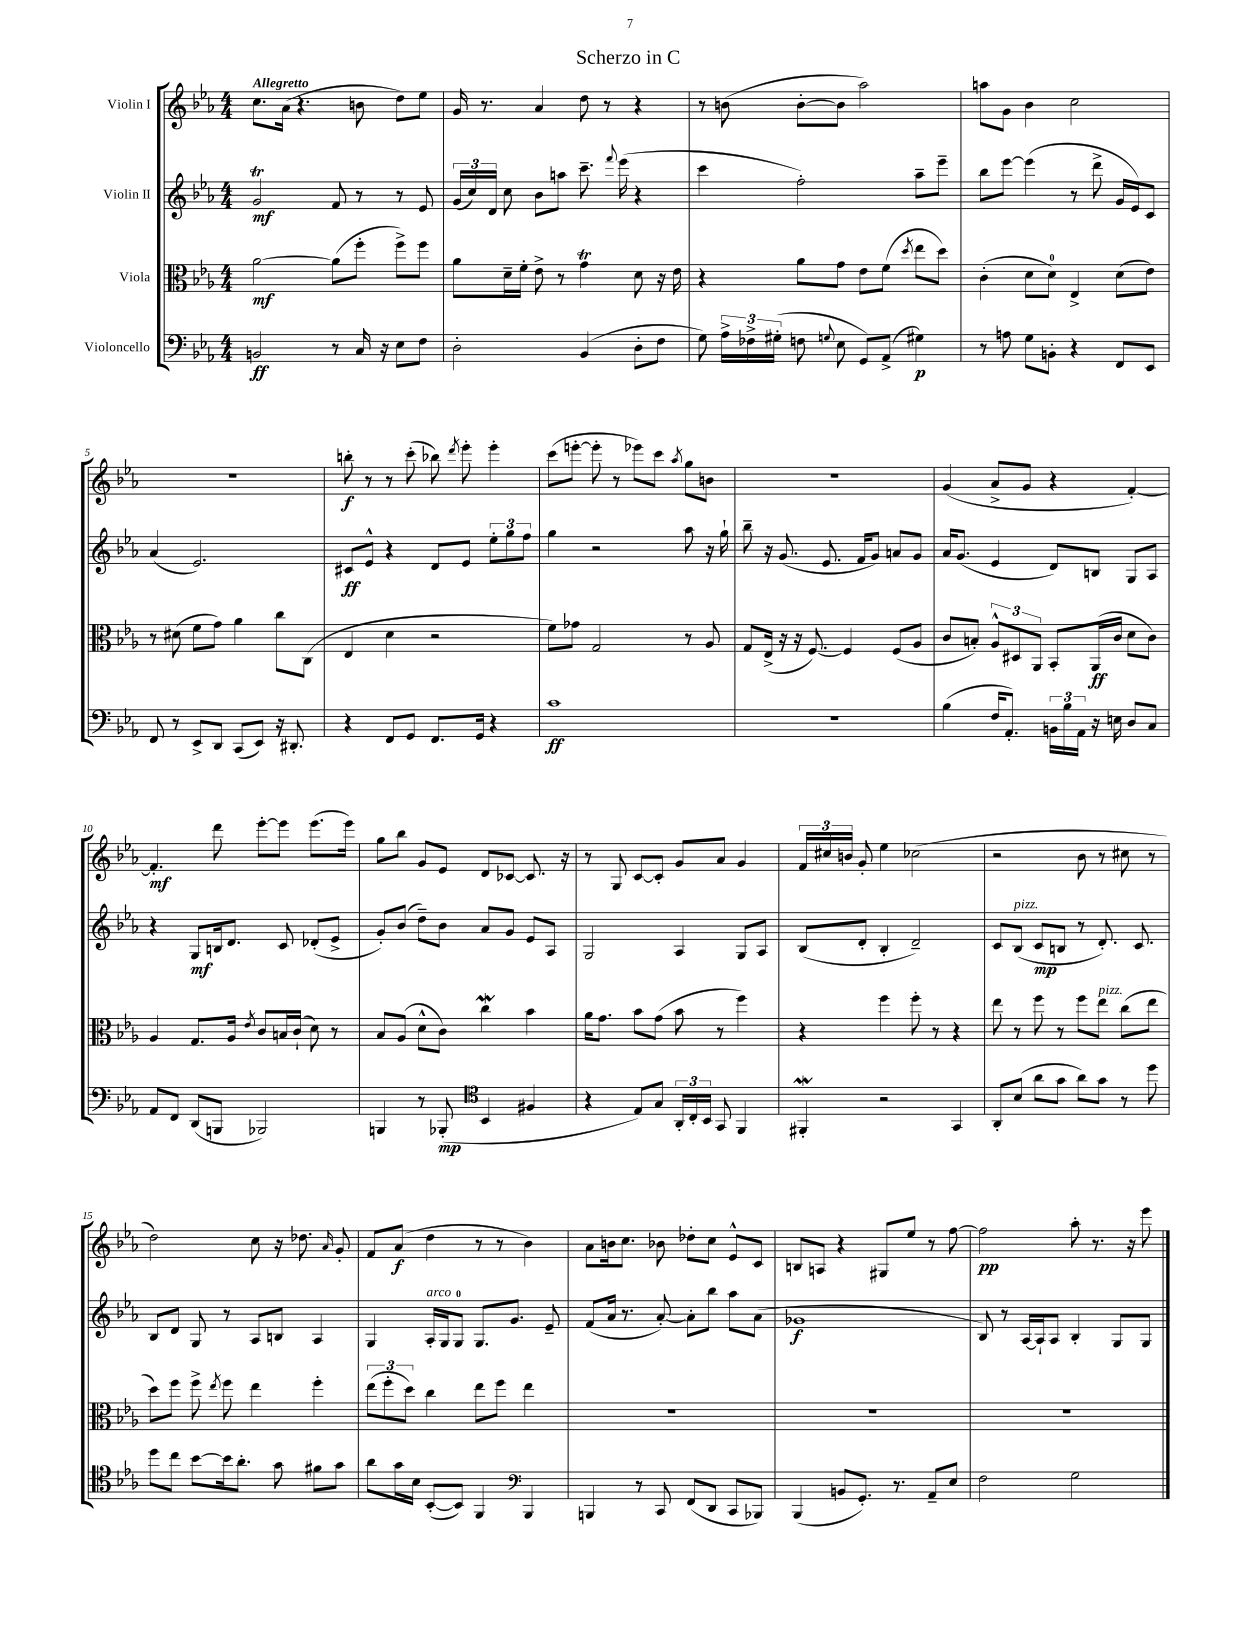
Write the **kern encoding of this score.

**kern	**dynam	**kern	**dynam	**kern	**dynam	**kern	**dynam
*part4	*part4	*part3	*part3	*part2	*part2	*part1	*part1
*staff4	*staff4	*staff3	*staff3	*staff2	*staff2	*staff1	*staff1
*I"Violoncello	*	*I"Viola	*	*I"Violin II	*	*I"Violin I	*
*clefF4	*	*clefC3	*	*clefG2	*	*clefG2	*
*k[b-e-a-]	*	*k[b-e-a-]	*	*k[b-e-a-]	*	*k[b-e-a-]	*
*M4/4	*	*M4/4	*	*M4/4	*	*M4/4	*
=1	=1	=1	=1	=1	=1	=1	=1
!	!	!	!	!	!	!LO:TX:a:B:t=Allegretto	!
2BBn/	ff	[2a-\	mf	2gt/	mf	8.cc\L	.
.	.	.	.	.	.	(16a-\Jk	.
.	.	.	.	.	.	4.r	.
8r	.	(8a-\L]	.	8f/	.	.	.
16C/	.	8ff'\J	.	8r	.	8bn\	.
16r	.	.	.	.	.	.	.
8E-\L	.	8ff^\L)	.	8r	.	8dd\L)	.
8F\J	.	8ff\J	.	8e-/	.	8ee-\J	.
=2	=2	=2	=2	=2	=2	=2	=2
2D'\	.	8a-\L	.	(24g/LL	.	16g/	.
.	.	.	.	24cc/)	.	.	.
.	.	.	.	.	.	8.r	.
.	.	.	.	24d/JJ	.	.	.
.	.	16d~\L	.	8cc\	.	.	.
.	.	16f'\JJ	.	.	.	.	.
.	.	8e-^\	.	8b-\L	.	4a-/	.
.	.	8r	.	8aan\J	.	.	.
(4BB-/	.	4gt\	.	8.ccc~\	.	8dd\	.
.	.	.	.	.	.	8r	.
.	.	.	.	8qqfff/	.	.	.
.	.	.	.	(16eee-\	.	.	.
8D'\L	.	8d\	.	4r	.	4r	.
8F\J	.	16r	.	.	.	.	.
.	.	16e-\	.	.	.	.	.
=3	=3	=3	=3	=3	=3	=3	=3
8G\)	.	4r	.	4ccc\	.	8r	.
24A-^\LL	.	.	.	.	.	(8bn\	.
24F-X^\	.	.	.	.	.	.	.
(24G#X'\JJ	.	.	.	.	.	.	.
8Fn\	.	8a-\L	.	2ff'\)	.	[8b'\L	.
8qqGn/	.	.	.	.	.	.	.
8E-\	.	8g\J	.	.	.	8b\J]	.
8GG/L)	.	8e-\L	.	.	.	2aa-\)	.
(8AA-^/J	.	(8f\J	.	.	.	.	.
.	.	8qdd/	.	.	.	.	.
4G#X\)	p	8ee-\L	.	8aa-~\L	.	.	.
.	.	8dd\J)	.	8eee-~\J	.	.	.
=4	=4	=4	=4	=4	=4	=4	=4
8r	.	(4c'\	.	8bb-\L	.	8aan\L	.
8An\	.	.	.	[8eee-\J	.	8g\J	.
8G\L	.	8d\L	.	(4eee-\]	.	4b-\	.
8BBn'\J	.	8d\J)	.	.	.	.	.
4r	.	4E-^/	.	8r	.	2cc\	.
.	.	.	.	8ddd^\	.	.	.
8FF/L	.	(8d\L	.	16g/LL	.	.	.
.	.	.	.	16e-/J)	.	.	.
8EE-/J	.	8e-\J)	.	8c/J	.	.	.
!!LO:LB:g=z
=5	=5	=5	=5	=5	=5	=5	=5
8FF/	.	8r	.	(4a-/	.	1r	.
8r	.	(8d#X\	.	.	.	.	.
8EE-^/L	.	8f\L	.	2.e-/)	.	.	.
8DD/J	.	8g\J)	.	.	.	.	.
(8CC/L	.	4a-\	.	.	.	.	.
8EE-/J)	.	.	.	.	.	.	.
16r	.	8cc\L	.	.	.	.	.
8.DD#X'/	.	.	.	.	.	.	.
.	.	(8C\J	.	.	.	.	.
=6	=6	=6	=6	=6	=6	=6	=6
4r	.	4E-/	.	8c#X/L	ff	8bbn'\	f
.	.	.	.	8e-^^/J	.	8r	.
8FF/L	.	4d\	.	4r	.	8r	.
8GG/J	.	.	.	.	.	(8ccc'\	.
8.FF/L	.	2r	.	8d/L	.	8bb-X\)	.
.	.	.	.	.	.	8qddd/	.
.	.	.	.	8e-/J	.	8eee-'\	.
16GG/Jk	.	.	.	.	.	.	.
4r	.	.	.	12ee-'\L	.	4eee-'\	.
.	.	.	.	12gg\	.	.	.
.	.	.	.	12ff\J	.	.	.
=7	=7	=7	=7	=7	=7	=7	=7
1c	ff	8f\L)	.	4gg\	.	(8ccc\L	.
.	.	8g-X\J	.	.	.	[8eeen'\J	.
.	.	2G/	.	2r	.	8eee'\]	.
.	.	.	.	.	.	8r	.
.	.	.	.	.	.	8eee-X\L)	.
.	.	.	.	.	.	8ccc\J	.
.	.	.	.	.	.	8qaa-/	.
.	.	8r	.	8aa-\	.	8gg\L	.
.	.	8A-/	.	16r	.	8bn\J	.
.	.	.	.	16gg`\	.	.	.
=8	=8	=8	=8	=8	=8	=8	=8
1r	.	8G/L	.	8bb-~\	.	1r	.
.	.	(16E-^/Jk	.	16r	.	.	.
.	.	16r	.	(8.g/	.	.	.
.	.	16r	.	.	.	.	.
.	.	[8.F/)	.	.	.	.	.
.	.	.	.	8.e-/	.	.	.
.	.	4F/]	.	.	.	.	.
.	.	.	.	16f/KL	.	.	.
.	.	.	.	8g/J)	.	.	.
.	.	(8F/L	.	8an/L	.	.	.
.	.	8A-/J	.	8g/J	.	.	.
=9	=9	=9	=9	=9	=9	=9	=9
(4B-\	.	8c/L	.	16a-/KL	.	(4g/	.
.	.	.	.	(8.g/J	.	.	.
.	.	8Bn'/J)	.	.	.	.	.
16F/KL	.	12A-^^/L	.	4e-/	.	8a-^/L	.
8.AA-'/J)	.	.	.	.	.	.	.
.	.	12D#X/	.	.	.	.	.
.	.	.	.	.	.	8g/J	.
.	.	12AA-/J	.	.	.	.	.
24BBn\LL	.	8BB-'/L	.	8d/L)	.	4r	.
24B-\	.	.	.	.	.	.	.
24AA-\JJ	.	.	.	.	.	.	.
16r	.	(16AA-/L	ff	8Bn/J	.	.	.
16En\	.	16c/JJ	.	.	.	.	.
8D/L	.	8d\L	.	8G/L	.	[4f'/)	.
8C/J	.	8c\J)	.	8A-/J	.	.	.
!!LO:LB:g=z
=10	=10	=10	=10	=10	=10	=10	=10
8AA-/L	.	4A-/	.	4r	.	4.f'/]	mf
8FF/J	.	.	.	.	.	.	.
(8DD/L	.	8.G/L	.	8G/L	mf	.	.
8BBBn/J	.	.	.	16Bn/k	.	8ddd\	.
.	.	16A-/Jk	.	8.d/J	.	.	.
.	.	8qe-/	.	.	.	.	.
2BBB-X/)	.	8c/L	.	.	.	[8eee-'\L	.
.	.	16Bn/L	.	8c/	.	8eee-\J]	.
.	.	(16c`/JJ	.	.	.	.	.
.	.	8d\)	.	(8d-X'/L	.	(8.eee-\L	.
.	.	8r	.	8e-^/J	.	.	.
.	.	.	.	.	.	16eee-\Jk)	.
=11	=11	=11	=11	=11	=11	=11	=11
4BBBn/	.	8B-/L	.	8g'/L)	.	8gg\L	.
.	.	(8A-/J	.	(8b-/J	.	8bb-\J	.
8r	.	8d^^\L	.	8dd~\L)	.	8g/L	.
(8BBB-X'/	mp	8c\J)	.	8b-\J	.	8e-/J	.
*clefC4	*	*	*	*	*	*	*
4BB-/	.	4ccW\	.	8a-/L	.	8d/L	.
.	.	.	.	8g/J	.	[8c-X/J	.
4F#X/	.	4b-\	.	8e-/L	.	8.c-/]	.
.	.	.	.	8A-/J	.	.	.
.	.	.	.	.	.	16r	.
=12	=12	=12	=12	=12	=12	=12	=12
4r	.	16a-\KL	.	2G/	.	8r	.
.	.	8.g\J	.	.	.	.	.
.	.	.	.	.	.	8G/	.
8E-/L)	.	8b-\L	.	.	.	[8c/L	.
8G/J	.	(8g\J	.	.	.	8c'/J]	.
24AA-'/LL	.	8b-\	.	4A-/	.	8g/L	.
24C'/	.	.	.	.	.	.	.
24BB-/JJ	.	.	.	.	.	.	.
8GG/	.	8r	.	.	.	8a-/J	.
4FF/	.	4ff\)	.	8G/L	.	4g/	.
.	.	.	.	8A-/J	.	.	.
=13	=13	=13	=13	=13	=13	=13	=13
4FF#XW'/	.	4r	.	(8B-/L	.	24f/LL	.
.	.	.	.	.	.	24cc#X/	.
.	.	.	.	.	.	24bn/JJ	.
.	.	.	.	8d'/J	.	8g'/	.
2r	.	4ff\	.	4B-'/	.	4ee-\	.
.	.	8ff'\	.	2d~/)	.	(2cc-X\	.
.	.	8r	.	.	.	.	.
4GG/	.	4r	.	.	.	.	.
=14	=14	=14	=14	=14	=14	=14	=14
8AA-'/L	.	8ee-\	.	8c/L	.	2r	.
!	!	!	!	!LO:TX:a:i:t=pizz.	!	!	!
(8B-/J	.	8r	.	(8B-/J	.	.	.
8a-\L	.	8ff\	.	8c/L	mp	.	.
8g\J	.	8r	.	8Bn/J	.	.	.
8a-\L)	.	8ff\L	.	8r	.	8b-\	.
!	!	!LO:TX:a:i:t=pizz.	!	!	!	!	!
8g\J	.	8ee-\J	.	8.d'/)	.	8r	.
8r	.	(8cc\L	.	.	.	8cc#X\	.
.	.	.	.	8.c/	.	.	.
8dd\	.	8ee-\J	.	.	.	8r	.
!!LO:LB:g=z
=15	=15	=15	=15	=15	=15	=15	=15
8dd\L	.	8dd\L)	.	8B-/L	.	2dd\)	.
8cc\J	.	8ff\J	.	8d/J	.	.	.
[8b-\L	.	8ff^\	.	8G/	.	.	.
.	.	8qee-/	.	.	.	.	.
16b-\k]	.	8ff\	.	8r	.	.	.
8.a-'\J	.	.	.	.	.	.	.
.	.	4ee-\	.	8A-/L	.	8cc\	.
8g\	.	.	.	8Bn/J	.	16r	.
.	.	.	.	.	.	8.dd-X\	.
8f#X\L	.	4ff'\	.	4A-/	.	.	.
.	.	.	.	.	.	16qqa-/	.
8g\J	.	.	.	.	.	8g'/	.
=16	=16	=16	=16	=16	=16	=16	=16
8a-\L	.	(12ee-\L	.	4G/	.	8f/L	.
.	.	12ff'\	.	.	.	.	.
16g\L	.	.	.	.	.	(8a-/J	f
.	.	12dd\J)	.	.	.	.	.
16B-\JJ	.	.	.	.	.	.	.
!	!	!	!	!LO:TX:a:i:t=arco	!	!	!
([8BB-'/L	.	4cc\	.	16A-'/LL	.	4dd\	.
.	.	.	.	16G/J	.	.	.
8BB-/J])	.	.	.	8G/J	.	.	.
4FF/	.	8ee-\L	.	8.G/L	.	8r	.
.	.	8ff\J	.	.	.	8r	.
.	.	.	.	8.g/J	.	.	.
*clefF4	*	*	*	*	*	*	*
4BBB-/	.	4ee-\	.	.	.	4b-\)	.
.	.	.	.	8e-~/	.	.	.
=17	=17	=17	=17	=17	=17	=17	=17
4BBBn/	.	1r	.	(8f/L	.	8a-\L	.
.	.	.	.	16a-/Jk	.	16bn\k	.
.	.	.	.	8.r	.	8.cc\J	.
8r	.	.	.	.	.	.	.
8CC/	.	.	.	[8a-'/)	.	8b-X\	.
(8FF/L	.	.	.	8a-'\L]	.	8dd-X'\L	.
8DD/J	.	.	.	8bb-\J	.	8cc\J	.
8CC/L	.	.	.	8aa-\L	.	8e-^^/L	.
8BBB-X/J)	.	.	.	(8a-\J	.	8c/J	.
=18	=18	=18	=18	=18	=18	=18	=18
(4BBB-/	.	1r	.	1g-X	f	8Bn/L	.
.	.	.	.	.	.	8An/J	.
8BBn/L	.	.	.	.	.	4r	.
8.GG'/J)	.	.	.	.	.	.	.
.	.	.	.	.	.	8G#X/L	.
8.r	.	.	.	.	.	.	.
.	.	.	.	.	.	8ee-/J	.
8AA-~/L	.	.	.	.	.	8r	.
8E-/J	.	.	.	.	.	[8ff\	.
=19	=19	=19	=19	=19	=19	=19	=19
2F\	.	1r	.	8B-/)	.	2ff\]	pp
.	.	.	.	8r	.	.	.
.	.	.	.	[16A-/LL	.	.	.
.	.	.	.	16A-`/J]	.	.	.
.	.	.	.	8A-/J	.	.	.
2G\	.	.	.	4B-'/	.	8aa-'\	.
.	.	.	.	.	.	8.r	.
.	.	.	.	8G/L	.	.	.
.	.	.	.	.	.	16r	.
.	.	.	.	8G/J	.	8eee-\	.
==	==	==	==	==	==	==	==
*-	*-	*-	*-	*-	*-	*-	*-
